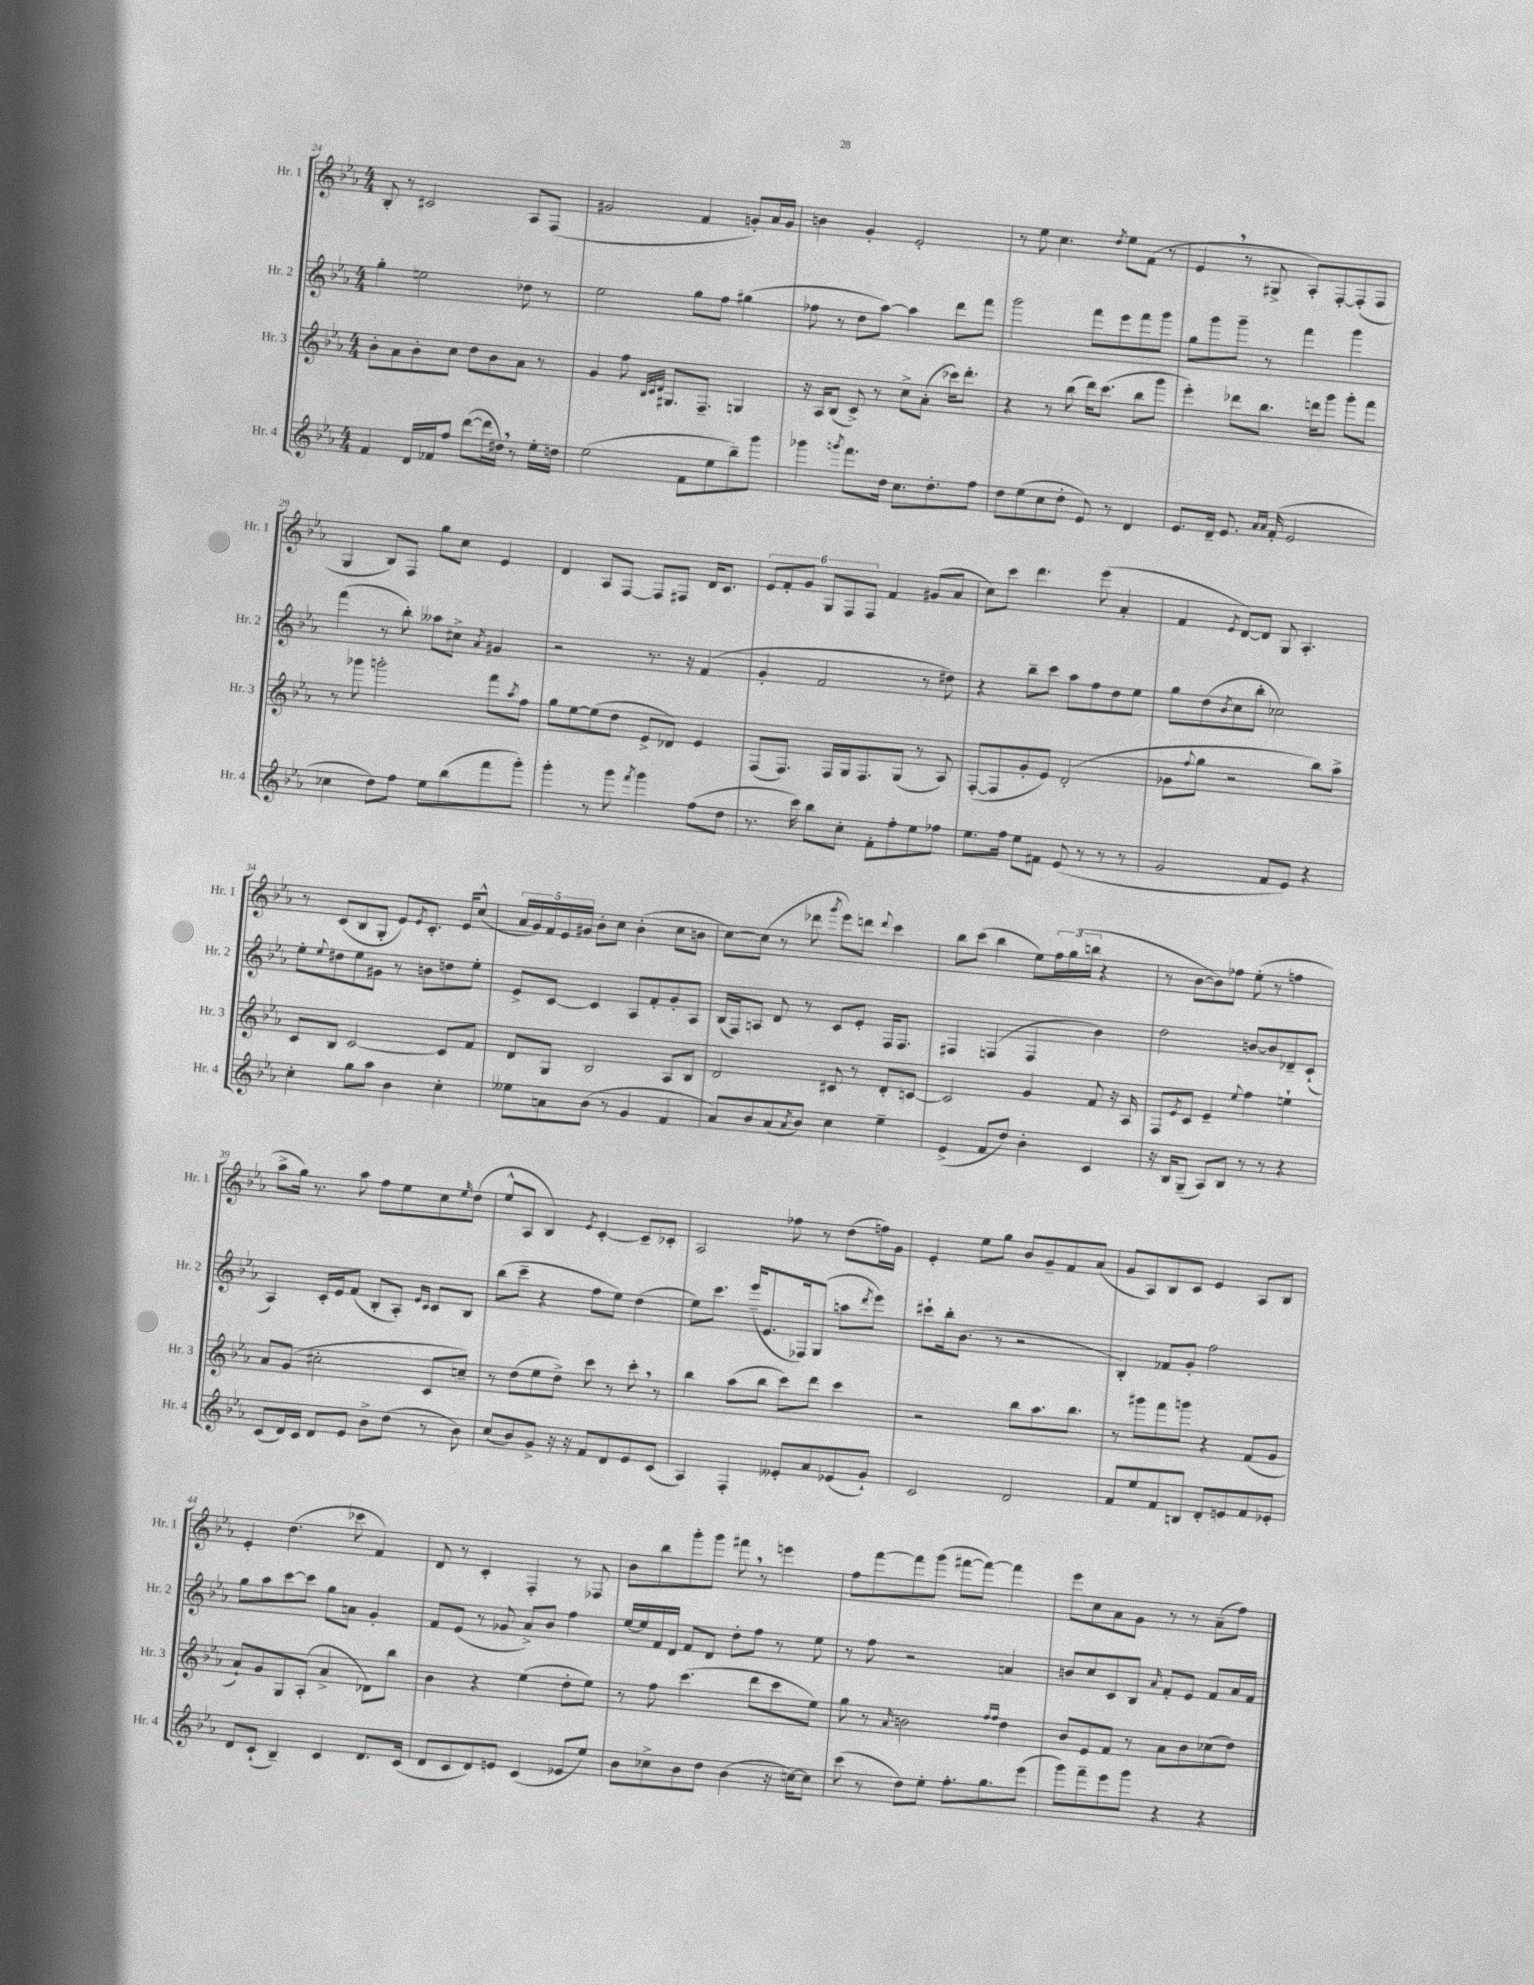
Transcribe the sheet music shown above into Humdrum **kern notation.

**kern	**kern	**kern	**kern
*part4	*part3	*part2	*part1
*staff4	*staff3	*staff2	*staff1
*I"Hr. 4	*I"Hr. 3	*I"Hr. 2	*I"Hr. 1
*I'Hr. 4	*I'Hr. 3	*I'Hr. 2	*I'Hr. 1
*clefG2	*clefG2	*clefG2	*clefG2
*k[b-e-a-]	*k[b-e-a-]	*k[b-e-a-]	*k[b-e-a-]
*M4/4	*M4/4	*M4/4	*M4/4
=24	=24	=24	=24
4f/	8b-'\L	4gg'\	8B-'/
.	8a-\	.	8r
16d/LL	8b-'\	2een\	2c#X/
16f-X/J	.	.	.
8ff/J	8cc\J	.	.
([8ddd\L	8dd\L	.	.
16ddd\L]	8b-\	.	.
16dd#X,\JJ)	.	.	.
8r	8a-\J	8dd-X\	8A-/L
16ee-'\LL	8r	8r	(8F/J
16ddn\JJ	.	.	.
=25	=25	=25	=25
(2ee-\	4g/	2ee-\	2g#X/
.	8ff\	.	.
.	32qqB-/LLL	.	.
.	32qqc/	.	.
.	32qqd/JJJ	.	.
.	8.G#X/L	.	.
8f\L	.	8gg\L	4f/
.	8.F~/J	.	.
8ee-\	.	8ff\J	.
8bb-~\)	4Gn/	(4gg#X\	8gn'/L)
8ggg\J	.	.	16a-/L
.	.	.	16g/JJ
=26	=26	=26	=26
4ggg-X\	16r	8ff-X\	4bn\
.	16A-/KL	.	.
.	(8B-/J	8r	.
8qgggn/	.	.	.
8.fff\L	8c^/)	8dd\L	4g'/
.	8r	[8aa-\J)	.
16dd\Jk	.	.	.
8.cc\L	8cc^\L	4aa-\]	2e-'/
.	(8a-'\J	.	.
8.dd'\	.	.	.
.	16ccc-X\KL)	8ddd\L	.
.	8.ddd'\J	.	.
8ff\J	.	8fff\J	.
=27	=27	=27	=27
8dd\L	4r	2ggg\	8r
(8ee-\	.	.	8ee-\
8cc\	8r	.	4.cc\
8dd'\J	(8bb-\	.	.
8e-/)	16ddd\KL)	8fff\L	.
.	(8.ccc\J	.	.
.	.	.	8qdd/
8r	.	8eee-\	8ee-\L
4d/	8bb-\L	8fff\	(8f\J
.	8ggg\J	8ggg\J	8r
=28	=28	=28	=28
8.e-/L	4eee-'\)	8gg\L	4e-,/
.	.	8ggg\	.
16d~/Jk	.	.	.
8.e-/	8ddd-X\L	8ggg~\J	8r
.	8.bb-\J	8r	8G#X^/
16qqa-/LL	.	.	.
16qqa-/JJ	.	.	.
(16f'/	.	.	.
2e-/	.	4fff\	8A-'/L)
.	16dddn\KL	.	.
.	8ggg\J	.	[8F'/
.	8ggg'\L	4ggg\	(8F'/]
.	8fff\J	.	8F/J
!!LO:LB:g=z
=29	=29	=29	=29
4cc-X\	8r	(4fff\	4G/
.	8ggg-X\	.	.
8dd\L)	2gggn'\	8r	8B-/L)
8ff\J	.	8bb-'\)	8F/J
8ee-\L	.	8aa--X\L	8gg\L
(8bb-\	.	8cc#X^\J	8cc\J
.	.	8qa-/	.
8fff\	8fff\L	4g#X/	4e-/
.	8qaa-/	.	.
8ggg'\J)	8ff\J	.	.
=30	=30	=30	=30
4ggg'\	8gg\L	2r	4d/
.	[8ee-\	.	.
8r	(8ee-\]	.	8A-/L
8ggg\	8dd\J	.	[8F/J
8qfff/	.	.	.
4ggg\	8e-^/L	8.r	8F/L]
.	8d-X/J)	.	8F#X/J
.	.	16r	.
(8ff\L	4e-/	(4f/	16d/KL
.	.	.	8.c/J
8dd\J	.	.	.
=31	=31	=31	=31
8.r	(8F/L	4g'/	12e-/L
.	.	.	12f'/
.	8.F/J)	.	.
.	.	.	12g/J
16ccc\)	.	.	.
8bb-\L	.	2f/	12G/L
.	16F/LL	.	.
.	.	.	12F/
8cc'\J	16G/J	.	.
.	.	.	12F/J
.	8.F/	.	.
8f'\L	.	.	4f/
8ff'\	(8G/J	.	.
8ee-\	8r	8r	(8g#X/L
8ff-X\J	8A-/)	8dd#X\)	8a-/J
=32	=32	=32	=32
8.ee-\L	([8F'/L	4r	8cc\L)
.	8F/]	.	8ccc\J
16ff\Jk	.	.	.
8ee-\L	8g'/	8bb-~\L	4.ddd\
8f#X\J	8e-/J)	8ccc\J	.
(8e-/	(2d'/	8aa-\L	.
8r	.	8ff\	(8eee-\
8r	.	8dd\	4a-'/
8r	.	8ee-\J	.
=33	=33	=33	=33
2g/	8g-X\L	8gg\L	4f/
.	8qqff/	.	.
.	8gg\J	(8dd\	.
.	.	8qb-/	8qe-/
.	2r	8cc\	[8d/L)
.	.	8bb-'\J	8d/J]
8f/L	.	2cc-X\)	8G/
8e-/J)	.	.	4.A-'/
4r	8bb-\L)	.	.
.	8aa-^\J	.	.
!!LO:LB:g=z
=34	=34	=34	=34
4cc'\	8c/L	8ee-'\L	8r
.	.	8qqee-/	.
.	8B-/J	8dd#X\	(8c/L
8gg\L	[2c/	8ee-\	8B-/
8aa-\J	.	8g#X\J	8G'/J
4b-\	.	8r	8e-/L)
.	.	.	8qe-/
.	.	8bn\L	8.c'/J
4cc'\	8c/L]	8ddn\	.
.	.	.	16e-/KL
.	8f/J	8ee-'\J	(8cc^^/J
=35	=35	=35	=35
8ee--X\L	8d/L	8e-^/L	20a-/LL
.	.	.	20g/)
.	.	.	20f/
8an\	8G/J	[8c/J	.
.	.	.	20e-/
.	.	.	20g#X/JJ
(8b-\J	2B-/	4c/]	8b-'\L
8r	.	.	8cc\J
4g/	.	8A-/L	(4b-'\
.	.	8f'/	.
4f/	8A-/L	8g'/	8cc\L
.	8B-/J	8A-/J	8bn\J
=36	=36	=36	=36
8a-/L)	2d/	(16B-/LL	[8cc\L)
.	.	16F/J)	.
8b-/	.	8An/J	(8cc\J]
(8a-/	.	8d/	8r
8qa-/	.	.	.
8b-/J)	.	8r	8ddd-X\
.	.	.	8qggg/
4cc\	8c#X/	8c/L	8eee-\L)
.	8r	8e-'/J	8dddn\J
.	.	.	8qqddd/
4ee-~\	8d'/L	16F/KL	4ccc\
.	.	8.F/J	.
.	[8cn/J	.	.
=37	=37	=37	=37
(4e-^/	2c/]	4F#X/	8bb-\L
.	.	.	(8ccc\J
8f/L	.	(4Fn/	4bb-\
8dd/J)	.	.	.
4b-'\	4g/	4F/	8ee-\L)
.	.	.	24ff\L
.	.	.	(24gg\
.	.	.	24bbn\JJ
4c/	8f/	4b-\)	4r
.	16r	.	.
.	16A-/	.	.
=38	=38	=38	=38
16r	8F/L	2dd\	8r
16B-/KL	.	.	.
.	8qe-/	.	.
(8G~/J	8c/J	.	[8b-\L
8A-/L)	4e-~/	.	8b-\])
8B-/J	.	.	8ff-X\J
.	8qqee-/	.	.
8r	4ff\	[8bn/L	(8ee-'\
8r	.	8b/]	8r
4r	4een`\	8d-X~/	4ffn\
.	.	(8c`/J	.
!!LO:LB:g=z
=39	=39	=39	=39
(8c/L	8a-/L	4A-/)	8aa-^\L
16d/L)	(8g/J	.	16gg\Jk)
16c/JJ	.	.	8.r
8d/L	2cc#X'\	16c'/LL	.
.	.	16e-/J	.
8e-/J	.	(8f/J	8aa-\
8b-^\L	.	8B-'/L	8ff\L
(8dd\J	.	8A-'/J)	8ee-\
.	.	16qqe-/LL	.
.	.	16qqc/JJ	.
8r	8c/L	8c/L	8cc\
.	.	.	16qqee-/
8b-\)	8ccn~/J)	8B-/J	(8dd\J
=40	=40	=40	=40
(8cc/L	8r	(8bb-\L	8ee-^^/L
8b-/)	(8dd\L	8ccc~\J	8A-/J
8g^/J	8ee-\	4r	4B-/)
16r	8dd^\J)	.	.
16r	.	.	.
.	.	.	8qe-/
8f/L	8ccc\	8ff\L	[4c'/
8d/	8r	8ee-\J)	.
8e-/	8ccc',\	(4dd\	8c~/L]
(8c/J	8r	.	8c-X'/J
=41	=41	=41	=41
4A-/)	4bb-\	8ee-\L)	2A-/
.	.	8.ccc\J	.
4F'/	(8aa-\L	.	.
.	.	(16eee-~/KL	.
.	8bb-\J	8.e-/	.
8e--X'/L	8ccc\L)	.	8ff-X\
.	.	16F-X/k)	.
8a-/	8ddd\J	(8G/J	8r
(8e-X/	4ccc\	8aan\L	(8dd\L
.	.	8qddd/	.
8g`/J)	.	8eee-\J)	16ffn\L)
.	.	.	16g\JJ
=42	=42	=42	=42
2c/	2r	8ccc#X`\L	4e-'/
.	.	16bb-'\k	.
.	.	(8.b-\J	.
.	.	.	8ee-\L
.	.	8r	8gg\J
2d/	8bb-\L	2r	8b-/L
.	8.aa-\	.	8g~/
.	.	.	8f/
.	8.bb-\J	.	.
.	.	.	(8a-/J
=43	=43	=43	=43
8f/L	8r	4B-'/)	8g/L
8ee-/	8ggg#X\L	.	8A-/)
8f/	8fff\	8f-X/L	8B-/
8Bn/J	8gggn\J	8g'/J	8c/J
8d'/L	4r	2ff\	4e-/
8en/	.	.	.
8f/	(8f/L	.	8A-/L
8e-X'/J	8g/J	.	8B-/J
!!LO:LB:g=z
=44	=44	=44	=44
8d/L	8a-`/L)	8gg\L	4e-'/
(8c`/J	8g/	8aa-\	.
4B-~/)	8G/	[8ccc\	(4.dd\
.	(8A-'/J	8ccc\J]	.
4c/	4a-^/	8gg\L	.
.	.	8an\J	8ccc-X\
8.d/L	8d-X\L)	4g'/	4f/)
.	8bb-\J	.	.
(16c/Jk	.	.	.
=45	=45	=45	=45
8d/L	4b-\	8f/L	8d/
8c/	.	(8e-/J	8r
8d/)	4r	8r	4c'/
8en/J	.	8g-X/	.
(4c/	(4ee-\	8a-^/L)	4F'/
.	.	8b-/J	.
8e-X/L	8dd'\L	4ff\	8r
8ee-/J)	8ee-\J)	.	8F-X/
=46	=46	=46	=46
8b-\L	8r	[16ee-/LL	8b-\L
.	.	16ee-/]	.
8cc-X^\	8ff\	16f/	8bb-\
.	.	16d/JJ	.
8b-\	(4.ccc\	8f/L	8ggg'\
8dd\J	.	8d/J	8ggg\J
(4b-\	.	8dd'\L	8fff#X,\
.	8ddd\L	8ff\J	8r
16r	8ccc\	8r	4eeen\
[16ccn\KL)	.	.	.
8cc\J]	8ee-\J)	8ee-\	.
=47	=47	=47	=47
(8ccc\	8gg\	8r	8ff\L
8r	8r	8ff\	[8fff\
.	16qqa-/	.	.
8dd\L)	2bn\	2r	8fff\]
8ee-'\J	.	.	(8ggg\J
8.ff'\L	.	.	[8fff#X\L
.	.	.	8fff#\J_)
8.gg\	.	.	.
.	16qqff/LL	.	.
.	16qqff/JJ	.	.
.	4dd\	4an/	4fff#\]
(8eee-\J	.	.	.
=48	=48	=48	=48
8ggg\L)	8b-/L	8bn/L	8eee-\L
8fff~\	8e-/	8cc/	8cc\
8eee-\	8f/J	8c/	8a-\
8ggg\J	8r	8B-/J	8g\J
.	.	16qqa-/	.
4r	8a-\L	8f'/L	8r
.	8b-\	8e-/J	8r
4r	(8cc-X\	8f/L	(8a-~\L
.	8dd\J)	16a-/L	8ff\J)
.	.	16f/JJ	.
==	==	==	==
*-	*-	*-	*-
